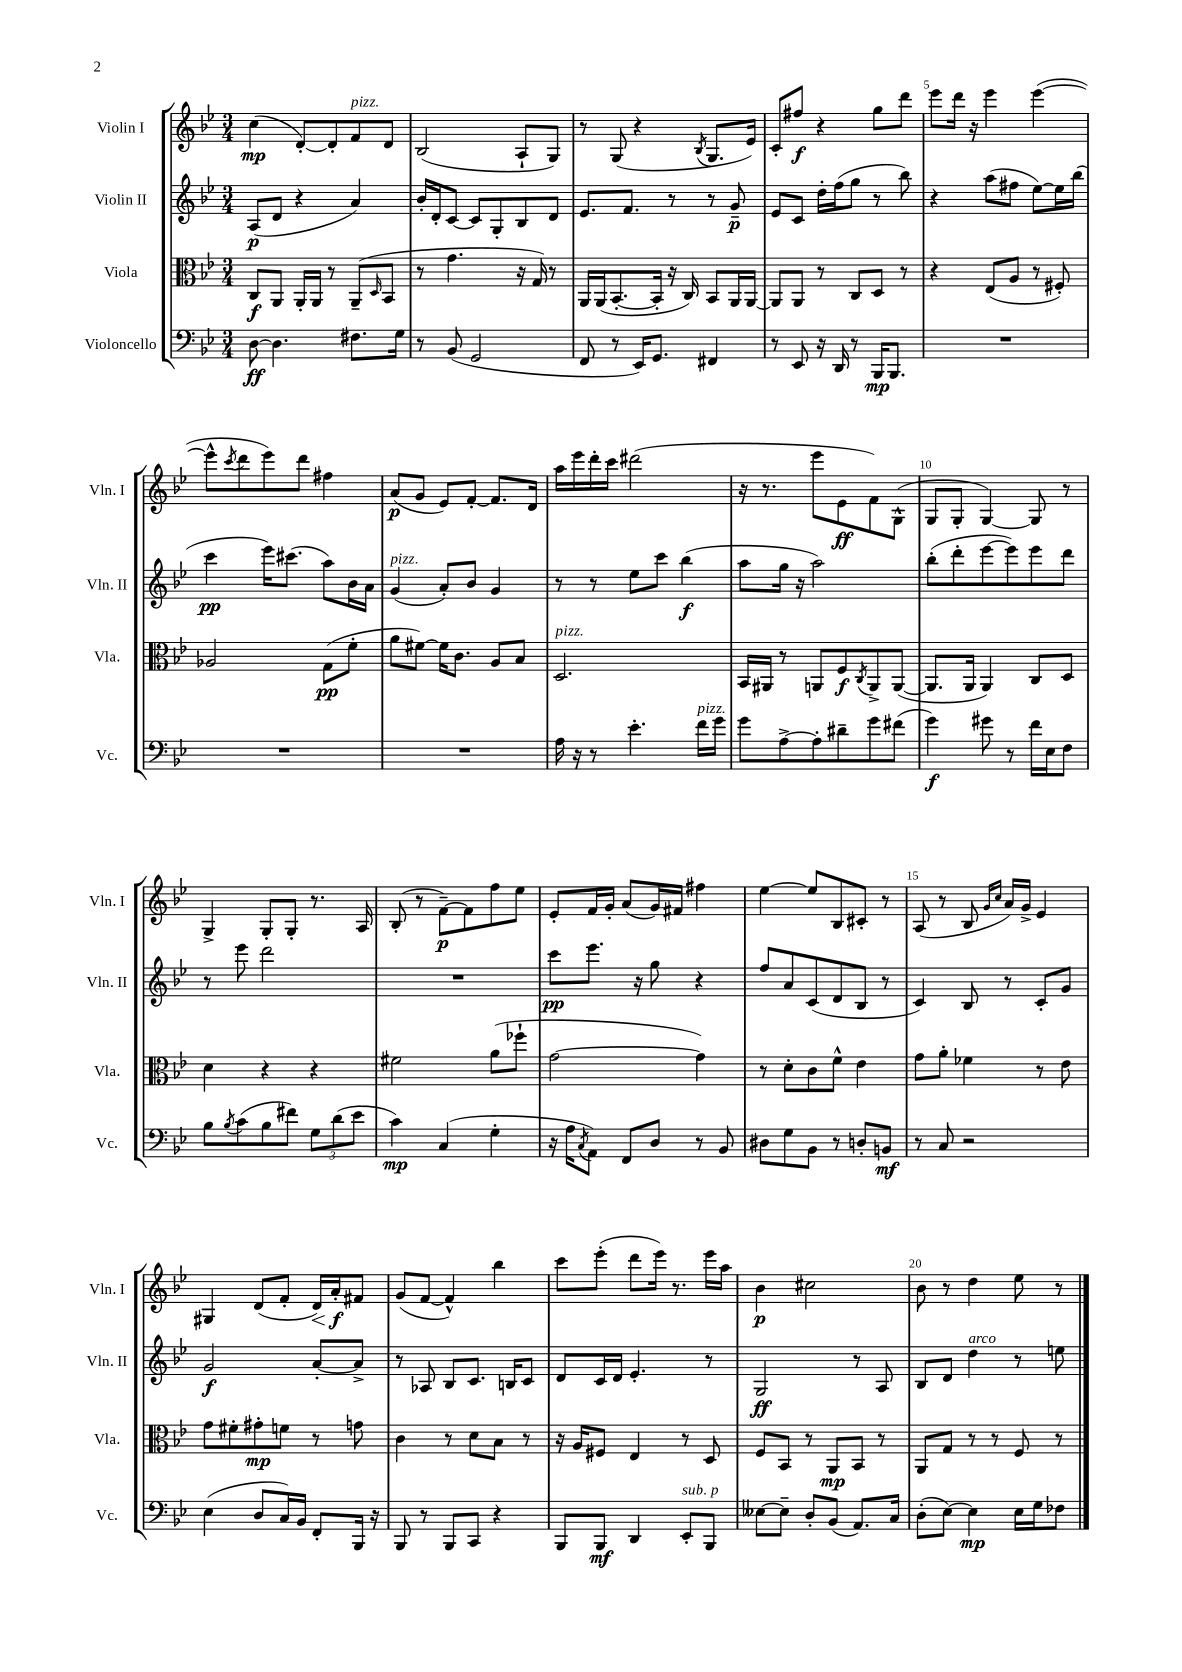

**kern	**kern	**kern	**kern
*staff4	*staff3	*staff2	*staff1
*clefF4	*clefC3	*clefG2	*clefG2
*k[b-e-]	*k[b-e-]	*k[b-e-]	*k[b-e-]
*M3/4	*M3/4	*M3/4	*M3/4
[8D	8C	(8A	(4cc
4.D]	8AA	8d	.
.	16AA'	4r	[8d')
.	16AA	.	.
.	8r	.	8d']
8.F#	(8AA~	4a)	8f
.	16qqD	.	.
.	8BB-	.	8d
16G	.	.	.
=	=	=	=
8r	8r	16b-'	(2B-
.	.	16d'	.
(8BB-	4.g	[8c	.
2GG	.	8c]	.
.	.	8G'	.
.	16r	8B-	8A`
.	16G)	.	.
.	8r	8d	8G)
=	=	=	=
8FF	16AA	8.e-	8r
.	(16AA	.	.
8r	[8.BB-'	.	(8G
.	.	8.f	.
16EE-)	.	.	4r
8.GG	16BB-']	.	.
.	16r	8r	.
.	16C)	.	.
.	.	.	8qB-
4FF#	8BB-	8r	8.G
.	16AA	8g~	.
.	[16AA	.	16e-)
=	=	=	=
8r	8AA]	8e-	8c'
8EE-	8AA	8c	8ff#
16r	8r	16dd'	4r
16DD	.	(16ff	.
8r	8C	8gg	.
16BBB-	8D	8r	8gg
8.BBB-	.	.	.
.	8r	8bb-)	8ddd
=	=	=	=
2.r	4r	4r	8eee-
.	.	.	16ddd
.	.	.	16r
.	(8E-	(8aa	4eee-
.	8A	8ff#	.
.	8r	[8ee-)	([4eee-
.	8F#')	16ee-]	.
.	.	(16bb-	.
=	=	=	=
2.r	2A-	4ccc	8eee-^^]
.	.	.	8qccc
.	.	.	8ddd
.	.	16eee-)	8eee-)
.	.	(8.ccc#	.
.	.	.	8ddd
.	(8G	8aa)	4ff#
.	8f'	16b-	.
.	.	16a	.
=	=	=	=
2.r	8a	(4g	(8a
.	[8f#)	.	8g
.	16f#]	8a')	8e-)
.	8.c	.	.
.	.	8b-	[8f'
.	8A	4g	8.f]
.	8B-	.	.
.	.	.	16d
=	=	=	=
16A	2.D	8r	16aa
16r	.	.	16eee-
8r	.	8r	16ddd'
.	.	.	16ccc
4.e-'	.	8ee-	(2ddd#
.	.	8ccc	.
.	.	(4bb-	.
16f	.	.	.
16g	.	.	.
=	=	=	=
8g	16BB-	8aa	16r
.	16AA#	.	8.r
[8A^	8r	16gg	.
.	.	16r	.
8A']	8AA	2aa)	8eee-
8d#~	8F	.	8e-
.	8qC	.	.
8g	8AA^	.	8f)
(8f#	([8AA	.	(8G^^
=	=	=	=
4g)	8.AA]	(8bb-'	8G
.	.	8ddd'	8G'
.	16AA	.	.
8g#	4AA)	[8eee-	[4G)
8r	.	8eee-])	.
16f	8C	8eee-	8G]
16E-	.	.	.
8F	8D	8ddd	8r
=	=	=	=
8B-	4d	8r	4G^
8qB-	.	.	.
(8c	.	8eee-	.
8B-	4r	2ddd	8G'
8f#)	.	.	8G'
12G	4r	.	8.r
(12d	.	.	.
12e-	.	.	.
.	.	.	16A
=	=	=	=
4c)	2f#	2.r	(8B-'
.	.	.	8r
(4C	.	.	[8f~)
.	.	.	8f]
4G'	(8a	.	8ff
.	8ff-`	.	8ee-
=	=	=	=
16r	[2g	8ccc	8e-'
16A	.	.	.
8qC	.	.	.
8AA)	.	8.eee-	16f
.	.	.	16g'
8FF	.	.	(8a
.	.	16r	.
8D	.	8gg	16g)
.	.	.	16f#
8r	4g])	4r	4ff#
8BB-	.	.	.
=	=	=	=
8D#	8r	8ff	[4ee-
8G	8d'	8a	.
8BB-	8c	(8c	8ee-]
8r	8f^^	8d	8B-
8D'	4e-	8B-	8c#'
8BB	.	8r	8r
=	=	=	=
8r	8g	4c)	(8A
8C	8a'	.	8r
2r	4f-	8B-	8B-
.	.	.	16qqg
.	.	.	16qqcc
.	.	8r	16a)
.	.	.	16g^
.	8r	8c'	4e-
.	8e-	8g	.
=	=	=	=
(4E-	8g	2g	4G#
.	8f#'	.	.
8D	8g#'	.	(8d
16C)	8f	.	8f'
16BB-	.	.	.
8FF'	8r	[8a'	16d)
.	.	.	16a'
16BBB-	8g	8a^]	8f#
16r	.	.	.
=	=	=	=
8BBB-	4c	8r	(8g
8r	.	8A-	[8f
8BBB-	8r	8B-	4f^^])
8CC	8d	8.c	.
4r	8B-	.	4bb-
.	.	16B	.
.	8r	8c	.
=	=	=	=
8BBB-	16r	8d	8ccc
.	16A	.	.
8BBB-	8F#	16c	(8eee-'
.	.	16d	.
4DD	4E-	4.e-'	8ddd
.	.	.	16eee-)
.	.	.	8.r
8EE-'	8r	.	.
8BBB-	8D	8r	16eee-
.	.	.	16aa
=	=	=	=
[8E--	8F	2G	4b-
8E--~]	8BB-	.	.
8D'	8r	.	2cc#
(8BB-	8AA	.	.
8.AA)	8BB-	8r	.
.	8r	8A	.
16C	.	.	.
=	=	=	=
(8D'	8AA	8B-	8b-
[8E-)	8G	8d	8r
4E-]	8r	4dd	4dd
.	8r	.	.
16E-	8F	8r	8ee-
16G	.	.	.
8F-	8r	8ee	8r
==	==	==	==
*-	*-	*-	*-
